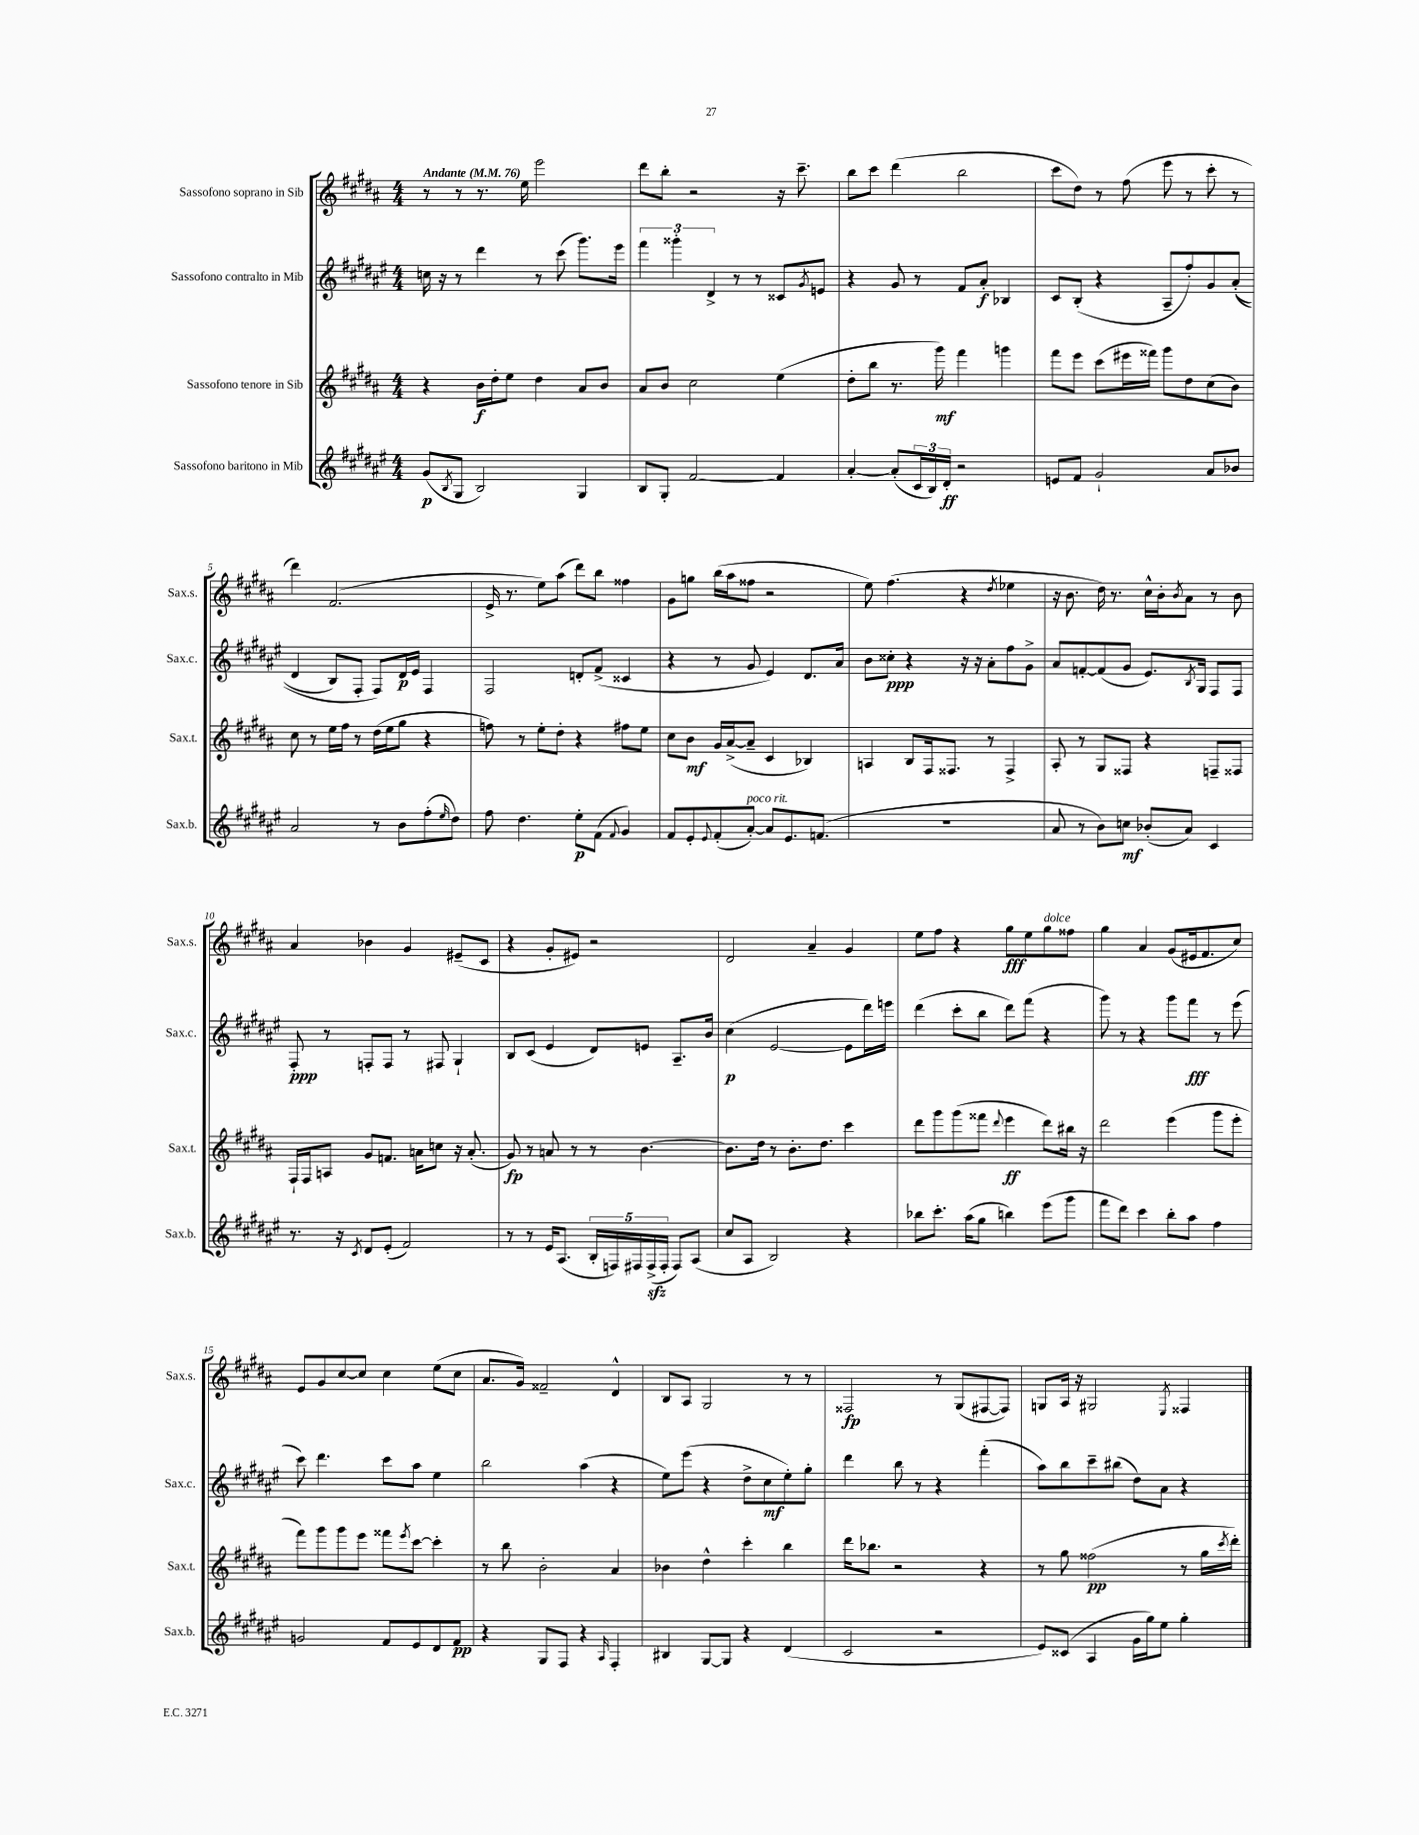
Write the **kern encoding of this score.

**kern	**dynam	**kern	**dynam	**kern	**dynam	**kern	**dynam
*part4	*part4	*part3	*part3	*part2	*part2	*part1	*part1
*staff4	*staff4	*staff3	*staff3	*staff2	*staff2	*staff1	*staff1
*I"Sassofono baritono in Mib	*	*I"Sassofono tenore in Sib	*	*I"Sassofono contralto in Mib	*	*I"Sassofono soprano in Sib	*
*I'Sax.b.	*	*I'Sax.t.	*	*I'Sax.c.	*	*I'Sax.s.	*
*clefG2	*	*clefG2	*	*clefG2	*	*clefG2	*
*k[f#c#g#d#a#e#]	*	*k[f#c#g#d#a#]	*	*k[f#c#g#d#a#e#]	*	*k[f#c#g#d#a#]	*
*M4/4	*	*M4/4	*	*M4/4	*	*M4/4	*
*MM76	*	*MM76	*	*MM76	*	*MM76	*
=1	=1	=1	=1	=1	=1	=1	=1
!	!	!	!	!	!	!LO:TX:a:B:t=Andante	!
(8g#/L	p	4r	.	16ccn\	.	8r	.
.	.	.	.	16r	.	.	.
8qB/	.	.	.	.	.	.	.
8G#/J	.	.	.	8r	.	8r	.
2B/)	.	16b\LL	f	4ddd#\	.	8.r	.
.	.	16dd#'\J	.	.	.	.	.
.	.	8ee\J	.	.	.	.	.
.	.	.	.	.	.	16ee\	.
.	.	4dd#\	.	8r	.	2eee\	.
.	.	.	.	(8ccc#\	.	.	.
4G#/	.	8a#/L	.	8.ggg#\L)	.	.	.
.	.	8b/J	.	.	.	.	.
.	.	.	.	16eee#\Jk	.	.	.
=2	=2	=2	=2	=2	=2	=2	=2
8B/L	.	8a#/L	.	6fff#\	.	8ddd#\L	.
8G#'/J	.	8b/J	.	.	.	8bb'\J	.
.	.	.	.	6ggg##X'\	.	.	.
[2f#/	.	2cc#\	.	.	.	2r	.
.	.	.	.	6d#^/	.	.	.
.	.	.	.	8r	.	.	.
.	.	.	.	8r	.	.	.
4f#/]	.	(4ee\	.	8c##X/L	.	16r	.
.	.	.	.	.	.	8.ccc#~\	.
.	.	.	.	8qg#/	.	.	.
.	.	.	.	8en/J	.	.	.
=3	=3	=3	=3	=3	=3	=3	=3
[4a#'/	.	8dd#'\L	.	4r	.	8bb\L	.
.	.	8bb\J	.	.	.	8ccc#\J	.
(8a#'/L]	.	8.r	.	8g#/	.	(4ddd#\	.
24c#/L	.	.	.	8r	.	.	.
24B/)	.	.	.	.	.	.	.
.	.	16ggg#\)	mf	.	.	.	.
24d#'/JJ	ff	.	.	.	.	.	.
2r	.	4fff#\	.	8f#/L	.	2bb\	.
.	.	.	.	8a#'/J	f	.	.
.	.	4gggn\	.	4B-X/	.	.	.
=4	=4	=4	=4	=4	=4	=4	=4
8en/L	.	8fff#\L	.	8c#/L	.	8ccc#\L	.
8f#/J	.	8eee\J	.	(8B'/J	.	8dd#\J)	.
2g#`/	.	(8ccc#\L	.	4r	.	8r	.
.	.	16eee#X\L	.	.	.	(8ff#\	.
.	.	16fff##X\JJ)	.	.	.	.	.
.	.	8ggg#\L	.	8A#~/L	.	8eee\	.
.	.	8dd#\	.	8ff#'/)	.	8r	.
8a#/L	.	(8cc#\	.	8g#/	.	8ccc#'\	.
8b-X/J	.	8b\J)	.	((8a#'/J	.	8r	.
!!LO:LB:g=z
=5	=5	=5	=5	=5	=5	=5	=5
2a#/	.	8cc#\	.	4d#/	.	4ddd#\)	.
.	.	8r	.	.	.	.	.
.	.	16ee\LL	.	8B/L)	.	(2.f#/	.
.	.	16ff#\JJ	.	.	.	.	.
.	.	8r	.	8F#'/J	.	.	.
8r	.	(16dd#\LL	.	8F#/L)	.	.	.
.	.	16ee\J	.	.	.	.	.
8b\L	.	8gg#\J	.	16d#/L	p	.	.
.	.	.	.	16e#/JJ	.	.	.
(8ff#'\	.	4r	.	4F#/	.	.	.
16qqee#/	.	.	.	.	.	.	.
8dd#\J)	.	.	.	.	.	.	.
=6	=6	=6	=6	=6	=6	=6	=6
8ff#\	.	8ffn\)	.	2F#/	.	16e^/	.
.	.	.	.	.	.	8.r	.
4.dd#\	.	8r	.	.	.	.	.
.	.	8ee'\L	.	.	.	8ee\L)	.
.	.	8dd#'\J	.	.	.	(8aa#\J	.
8ee#'\L	p	4r	.	8dn'/L	.	8ddd#\L)	.
(8f#\J	.	.	.	(8f#^/J	.	8bb\J	.
8qqf#/	.	.	.	.	.	.	.
4g#/)	.	8ff#X\L	.	4c##X/	.	4ff##X\	.
.	.	8ee\J	.	.	.	.	.
=7	=7	=7	=7	=7	=7	=7	=7
8f#/L	.	8cc#\L	.	4r	.	8g#\L	.
8e#'/	.	8b\J	mf	.	.	8ggn\J	.
8qqe#/	.	.	.	.	.	.	.
(8f#'/	.	16g#/LL	.	8r	.	(16bb\LL	.
.	.	([16a#^/J	.	.	.	16aa#\J	.
!LO:TX:a:i:t=poco rit.	!	!	!	!	!	!	!
[8a#'/J)	.	8a#~/J]	.	8g#/	.	8ff##X\J	.
8a#/L]	.	4c#/	.	4e#/)	.	2r	.
8.e#/	.	.	.	.	.	.	.
.	.	4B-X/)	.	8.d#/L	.	.	.
(8.fn/J	.	.	.	.	.	.	.
.	.	.	.	16a#/Jk	.	.	.
=8	=8	=8	=8	=8	=8	=8	=8
1r	.	4An/	.	8b\L	.	8ee\)	.
.	.	.	.	8cc##X'\J	ppp	(4.ff#\	.
.	.	8B/L	.	4r	.	.	.
.	.	16F#/k	.	.	.	.	.
.	.	8.F##X/J	.	.	.	.	.
.	.	.	.	16r	.	4r	.
.	.	.	.	16r	.	.	.
.	.	8r	.	8a#'\L	.	.	.
.	.	.	.	.	.	8qdd#/	.
.	.	4F##^/	.	8ff#\	.	4ee-X\	.
.	.	.	.	8g#^\J	.	.	.
=9	=9	=9	=9	=9	=9	=9	=9
8a#/	.	8A#'/	.	8a#/L	.	16r	.
.	.	.	.	.	.	8.b\	.
8r	.	8r	.	[8fn'/	.	.	.
8b\L)	.	8G#/L	.	(8f/]	.	16dd#\)	.
.	.	.	.	.	.	8.r	.
8ccn\J	mf	8F##X/J	.	8g#/J	.	.	.
(8b-X'/L	.	4r	.	8.e#/L)	.	16cc#^^\LL	.
.	.	.	.	.	.	16b'\J	.
.	.	.	.	.	.	8qb/	.
8a#/J)	.	.	.	.	.	8a#\J	.
.	.	.	.	8qB/	.	.	.
.	.	.	.	16G#/Jk	.	.	.
4c#/	.	8Fn~/L	.	8F#/L	.	8r	.
.	.	8F##X/J	.	8F#/J	.	8b\	.
!!LO:LB:g=z
=10	=10	=10	=10	=10	=10	=10	=10
8.r	.	16F#`/LL	.	8F#'/	ppp	4a#/	.
.	.	16F#/J	.	.	.	.	.
.	.	8An/J	.	8r	.	.	.
16r	.	.	.	.	.	.	.
8qc#/	.	.	.	.	.	.	.
8d#/L	.	8g#/L	.	8Fn'/L	.	4b-X\	.
(8e#'/J	.	8.fn/J	.	8F/J	.	.	.
2f#/)	.	.	.	8r	.	4g#/	.
.	.	16an\KL	.	.	.	.	.
.	.	8ccn\J	.	8F#X/	.	.	.
.	.	16r	.	4G#`/	.	(8e#X~/L	.
.	.	(8.a'/	.	.	.	.	.
.	.	.	.	.	.	8c#/J	.
=11	=11	=11	=11	=11	=11	=11	=11
8r	.	8g#/)	fp	8B/L	.	4r	.
8r	.	8r	.	(8c#/J	.	.	.
16e#/KL	.	8an/	.	4e#/	.	8g#'/L	.
(8.A#/J	.	.	.	.	.	.	.
.	.	8r	.	.	.	8e#X/J)	.
20B'/LL	.	8r	.	8d#/L)	.	2r	.
20Fn/)	.	.	.	.	.	.	.
20F#X/	.	.	.	.	.	.	.
.	.	[4.b\	.	8en/J	.	.	.
(20F#zz^/	.	.	.	.	.	.	.
20F#'/JJ	.	.	.	.	.	.	.
8F#/L)	.	.	.	8.A#~/L	.	.	.
(8A#/J	.	.	.	.	.	.	.
.	.	.	.	16b/Jk	.	.	.
=12	=12	=12	=12	=12	=12	=12	=12
8cc#/L	.	8.b\L]	.	(4cc#\	p	2d#/	.
8A#/J	.	.	.	.	.	.	.
.	.	16dd#\Jk	.	.	.	.	.
2B/)	.	8r	.	[2e#/	.	.	.
.	.	8.b'\L	.	.	.	.	.
.	.	.	.	.	.	4a#~/	.
.	.	8.dd#\J	.	.	.	.	.
4r	.	4ccc#\	.	8e#\L]	.	4g#/	.
.	.	.	.	16ddd#\L)	.	.	.
.	.	.	.	16eeen\JJ	.	.	.
=13	=13	=13	=13	=13	=13	=13	=13
8bb-X\L	.	8ddd#\L	.	(4ddd#\	.	8ee\L	.
8.ccc#'\J	.	8ggg#\	.	.	.	8ff#\J	.
.	.	(8ggg#\	.	8ccc#'\L	.	4r	.
(16aa#\KL	.	.	.	.	.	.	.
8gg#\J	.	8fff##X\J	.	8bb\J	.	.	.
.	.	8qqddd#/	.	.	.	.	.
4bbn\)	.	4eee\	ff	8ddd#\L)	.	8gg#\L	fff
.	.	.	.	(8fff#\J	.	8ee\	.
!	!	!	!	!	!	!LO:TX:a:i:t=dolce	!
(8eee#\L	.	8ddd#\L)	.	4r	.	8gg#\	.
8ggg#\J	.	16bb#X\Jk	.	.	.	8ff##X\J	.
.	.	16r	.	.	.	.	.
=14	=14	=14	=14	=14	=14	=14	=14
8fff#\L	.	2ddd#\	.	8ggg#\)	.	4gg#\	.
8ddd#\J)	.	.	.	8r	.	.	.
4ccc#\	.	.	.	4r	.	4a#/	.
8bb'\L	.	(4eee\	.	8ggg#\L	.	(8g#/L	.
8aa#\J	.	.	.	8fff#\J	fff	16e#X/k	.
.	.	.	.	.	.	8.f#/	.
4ff#\	.	8ggg#\L	.	8r	.	.	.
.	.	8eee'\J	.	(8eee#\	.	8cc#/J)	.
!!LO:LB:g=z
=15	=15	=15	=15	=15	=15	=15	=15
2gn/	.	8fff#\L)	.	8ccc#\)	.	8e/L	.
.	.	8ggg#\	.	4.ddd#\	.	8g#/	.
.	.	8ggg#\	.	.	.	[8cc#/	.
.	.	8eee\J	.	.	.	8cc#/J]	.
8f#/L	.	8fff##X\L	.	8ccc#\L	.	4cc#\	.
.	.	8qeee/	.	.	.	.	.
8e#/	.	[8ccc#\J	.	8aa#\J	.	.	.
8d#/	.	4ccc#'\]	.	4ee#\	.	(8ee\L	.
8f#/J	pp	.	.	.	.	8cc#\J	.
=16	=16	=16	=16	=16	=16	=16	=16
4r	.	8r	.	2bb\	.	8.a#/L	.
.	.	8bb\	.	.	.	.	.
.	.	.	.	.	.	16g#/Jk)	.
8G#/L	.	2b'\	.	.	.	2f##X~/	.
8F#/J	.	.	.	.	.	.	.
4r	.	.	.	(4aa#\	.	.	.
16qqA#/	.	.	.	.	.	.	.
4F#'/	.	4a#/	.	4r	.	4d#^^/	.
=17	=17	=17	=17	=17	=17	=17	=17
4B#X/	.	4b-X\	.	8ee#\L)	.	8B/L	.
.	.	.	.	(8eee#\J	.	8A#/J	.
[8G#/L	.	4dd#^^\	.	4r	.	2G#/	.
8G#/J]	.	.	.	.	.	.	.
4r	.	4ccc#'\	.	8dd#^\L	.	.	.
.	.	.	.	8cc#\	mf	.	.
(4d#/	.	4bb\	.	8ee#'\)	.	8r	.
.	.	.	.	8gg#'\J	.	8r	.
=18	=18	=18	=18	=18	=18	=18	=18
2c#/	.	16ddd#\KL	.	4ddd#\	.	2F##X/	fp
.	.	8.bb-X\J	.	.	.	.	.
.	.	2r	.	8bb\	.	.	.
.	.	.	.	8r	.	.	.
2r	.	.	.	4r	.	8r	.
.	.	.	.	.	.	(8G#/L	.
.	.	4r	.	(4fff#'\	.	[8F#X/	.
.	.	.	.	.	.	8F#/J])	.
=19	=19	=19	=19	=19	=19	=19	=19
8e#/L)	.	8r	.	8aa#\L)	.	8Gn/L	.
(8c##X/J	.	8gg#\	.	8bb\	.	16A#/Jk	.
.	.	.	.	.	.	16r	.
4A#/	.	(2ff##X\	pp	8ccc#~\	.	2G#X/	.
.	.	.	.	(8bb#X\J	.	.	.
16g#\LL	.	.	.	8dd#\L)	.	.	.
16gg#\J)	.	.	.	.	.	.	.
8ee#\J	.	.	.	8a#\J	.	.	.
.	.	.	.	.	.	8qE/	.
4gg#'\	.	8r	.	4r	.	4F##X/	.
.	.	16gg#\LL	.	.	.	.	.
.	.	8qccc#/	.	.	.	.	.
.	.	16ddd#'\JJ)	.	.	.	.	.
==	==	==	==	==	==	==	==
*-	*-	*-	*-	*-	*-	*-	*-
